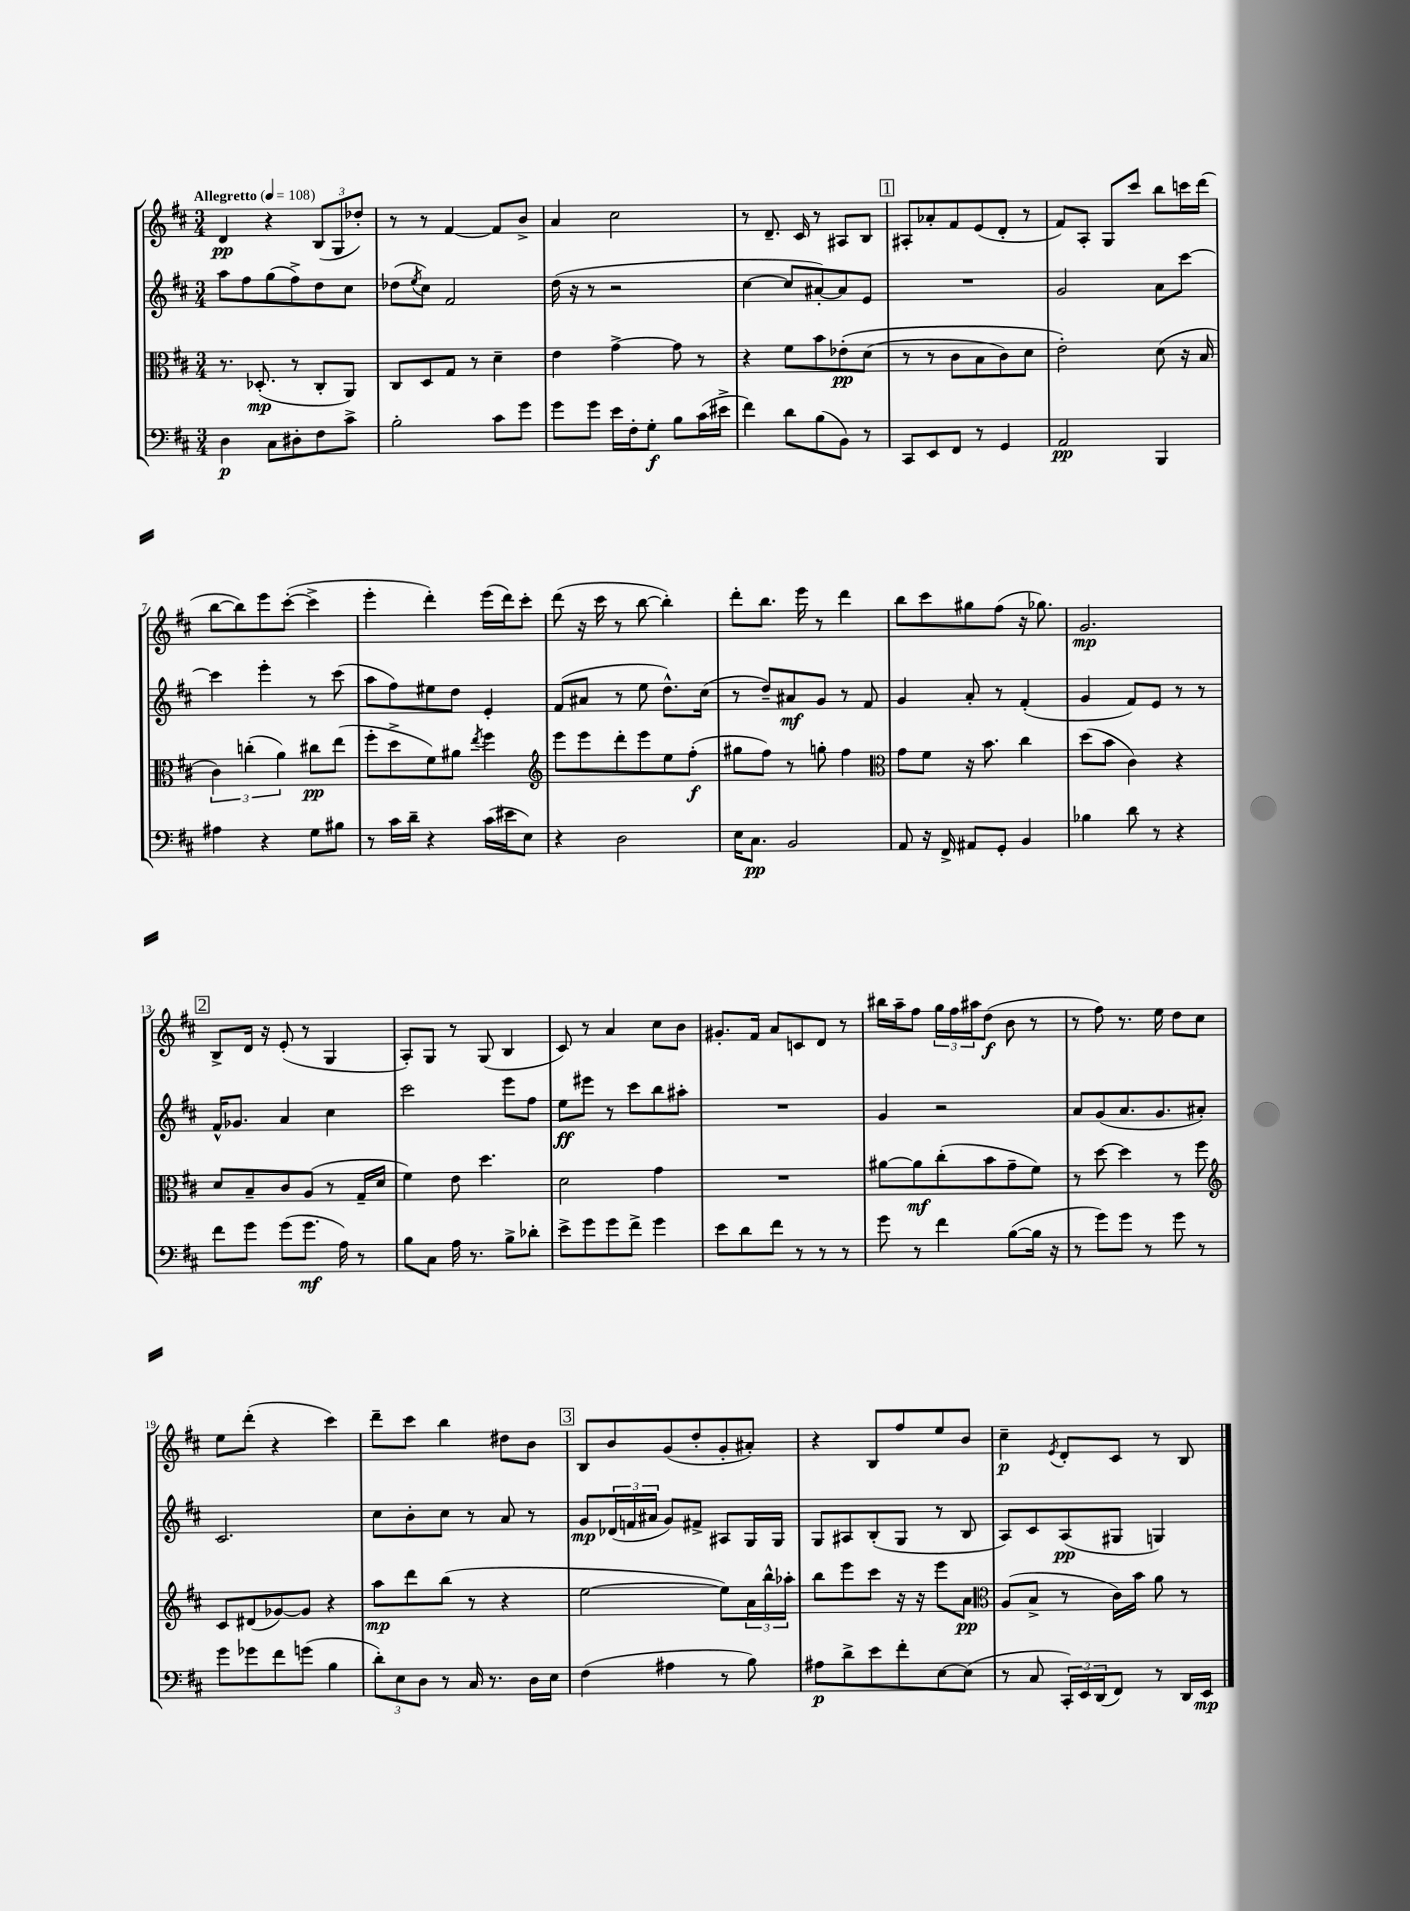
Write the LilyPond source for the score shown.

<<
\new StaffGroup <<
\new Staff = "s0" {
    \clef treble \key d \major \numericTimeSignature \time 3/4 \tempo "Allegretto" 4 = 108
    d'4\pp r4 \tuplet 3/2 { b8( g8 des''8-.) } |
    r8 r8 fis'4~ fis'8 b'8-> |
    a'4 cis''2 |
    r8 d'8.-- cis'16 r8 ais8 b8 |
    \mark \markup { \box "1" } ais8-. aes'8-. fis'8 e'8( d'8-. r8 |
    fis'8) a8-. g8 cis'''8 b''8 c'''16 d'''16( |
    b''8~ b''8) e'''8 cis'''8~-.( cis'''4-> |
    e'''4-. d'''4-.) e'''16( d'''16) cis'''8-. |
    d'''8( r16 cis'''16 r8 b''8~ b''4-.) |
    d'''8-. b''8. e'''16 r8 d'''4 |
    b''8 cis'''8 gis''8 fis''8( r16 ges''8.) |
    g'2.\mp |
    \mark \markup { \box "2" } b8-> d'16 r16 e'8-.( r8 g4 |
    a8-.) g8 r8 g8( b4 |
    cis'8) r8 a'4 cis''8 b'8 |
    gis'8.-. fis'16 a'8 c'8 d'8 r8 |
    bis''16 a''16-- fis''8 \tuplet 3/2 { g''16 fis''16 ais''16 } d''8\f( b'8 r8 |
    r8 fis''8) r8. e''16 d''8 cis''8 |
    e''8 d'''8-.( r4 cis'''4) |
    d'''8-- cis'''8 b''4 dis''8 b'8 |
    \mark \markup { \box "3" } b8 b'8 g'8( d''8-. g'8-. ais'8-.) |
    r4 b8 fis''8 e''8 b'8 |
    cis''4--\p \acciaccatura { e'8 } d'8-. cis'8 r8 b8 \bar "|." |
}
\new Staff = "s1" {
    \clef treble \key d \major \numericTimeSignature \time 3/4
    a''8 fis''8 g''8( fis''8->) d''8 cis''8 |
    des''8( \acciaccatura { e''8 } cis''8) fis'2 |
    d''16( r16 r8 r2 |
    cis''4~ cis''8 ais'8~-.) ais'8 e'8 |
    \mark \markup { \box "1" } R2. |
    g'2 a'8 cis'''8~ |
    cis'''4 e'''4-. r8 cis'''8( |
    a''8 fis''8) eis''8 d''8 e'4-. |
    fis'8( ais'8 r8 e''8 d''8.-^) cis''16( |
    r8 d''8--) ais'8\mf g'8 r8 fis'8 |
    g'4 a'8-. r8 fis'4-.( |
    g'4 fis'8) e'8 r8 r8 |
    \mark \markup { \box "2" } fis'16-^ ges'8. a'4 cis''4 |
    cis'''2 e'''8 fis''8 |
    e''8\ff eis'''8 r8 cis'''8 b''8 ais''8-. |
    R2. |
    g'4 r2 |
    a'8 g'8( a'8. g'8. ais'8-.) |
    cis'2. |
    cis''8 b'8-. cis''8 r8 a'8 r8 |
    \mark \markup { \box "3" } g'8\mp \tuplet 3/2 { des'16( f'16 ais'16 } g'8) fis'8-> ais8 g16 g16 |
    g8 ais8 b8-.( g8 r8 b8 |
    a8) cis'8 a8\pp( gis8 g4) \bar "|." |
}
\new Staff = "s2" {
    \clef alto \key d \major \numericTimeSignature \time 3/4
    r8. des8.-.\mp( r8 cis8-. a,8) |
    cis8 d8 g8 r8 d'4-- |
    e'4 g'4~-> g'8 r8 |
    r4 fis'8 b'8 ees'8-.\pp\( d'8( |
    \mark \markup { \box "1" } r8 r8 cis'8 b8 cis'8) d'8 |
    e'2-.\) d'8( r16 b16 |
    \tuplet 3/2 { cis'4) c''4-.( a'4) } cis''8\pp e''8( |
    fis''8-. d''8-> fis'8) ais'8 \acciaccatura { e''8 } fis''4 |
    \clef treble e'''8 e'''8 d'''8-. e'''8 e''8 fis''8-.\f( |
    gis''8 fis''8) r8 g''8-. fis''4 |
    \clef alto g'8 fis'8 r16 b'8. cis''4 |
    d''8( b'8 cis'4) r4 |
    \mark \markup { \box "2" } d'8 b8-- cis'8 a8( r8 g16-- d'16 |
    fis'4) e'8 d''4. |
    d'2 g'4 |
    R2. |
    ais'8~ ais'8\mf cis''8-.( b'8 g'8-- fis'8) |
    r8 d''8~ d''4 r8 fis''8 |
    \clef treble cis'8 dis'8( ges'8~) ges'8 r4 |
    a''8\mp d'''8 b''8( r8 r4 |
    \mark \markup { \box "3" } e''2~ e''8) \tuplet 3/2 { a'16 b''16-^ aes''16-. } |
    b''8 e'''8 cis'''8 r16 r16 e'''8 a'8\pp |
    \clef alto a8( b8-> r8 cis'16) b'16 a'8 r8 \bar "|." |
}
\new Staff = "s3" {
    \clef bass \key d \major \numericTimeSignature \time 3/4
    d4\p cis8 dis8-. fis8 cis'8-> |
    b2-. cis'8 g'8 |
    g'8 g'8 e'16 fis16-. g8-.\f b8 cis'16( eis'16-> |
    fis'4) d'8 b8( b,8) r8 |
    \mark \markup { \box "1" } cis,8 e,8 fis,8 r8 g,4 |
    a,2\pp b,,4 |
    ais4 r4 g8 bis8 |
    r8 cis'16 d'16-- r4 cis'16( eis'16 e8) |
    r4 d2 |
    e16 cis8.\pp b,2 |
    a,8 r16 fis,16-> ais,8 g,8-. b,4 |
    bes4 d'8 r8 r4 |
    \mark \markup { \box "2" } fis'8 g'8 g'8( g'8.\mf a16) r8 |
    b8 cis8 a16 r8. b8-> des'8-. |
    e'8-> g'8 g'8 fis'8-> g'4 |
    e'8 d'8 fis'8 r8 r8 r8 |
    g'8 r8 fis'4 b8~( b16 r16 |
    r8 g'8) g'8 r8 g'8 r8 |
    g'8 ges'8 fis'8 g'8( b4 |
    \tuplet 3/2 { d'8-.) e8 d8 } r8 cis16 r8. d16 e16 |
    \mark \markup { \box "3" } fis4( ais4 r8 b8) |
    ais8\p d'8-> e'8 fis'8-. e8~ e8( |
    r8 cis8 \tuplet 3/2 { cis,16-.) e,16 d,16( } fis,8) r8 d,16 e,16\mp \bar "|." |
}
>>
>>
